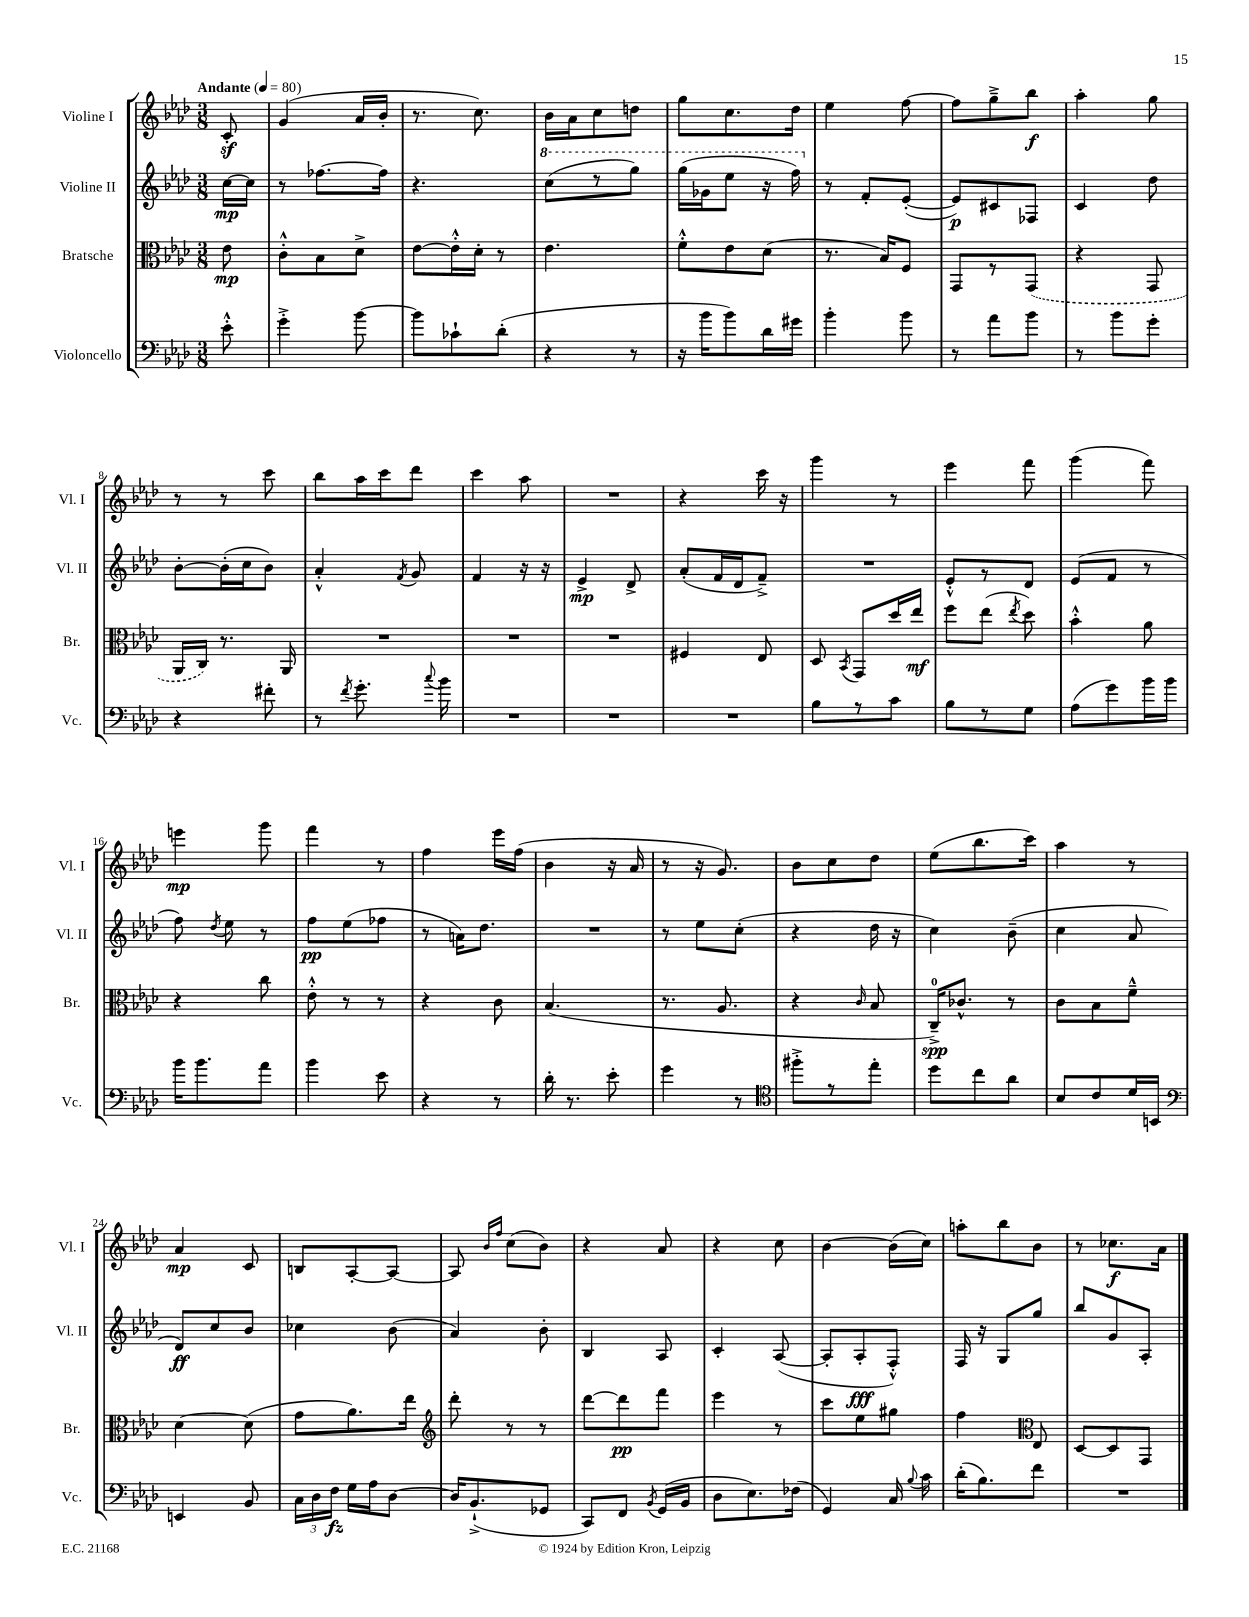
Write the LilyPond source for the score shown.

<<
\new StaffGroup <<
\new Staff = "s0" \with { instrumentName = "Violine I" shortInstrumentName = "Vl. I" } {
    \clef treble \key aes \major \numericTimeSignature \time 3/8 \partial 8 \tempo "Andante" 4 = 80
    \autoBeamOff c'8-.\sf |
    g'4( aes'16[ bes'16]-. |
    r8. c''8.) |
    bes'16[ aes'16 c''8 d''8] |
    g''8[ c''8. des''16] |
    ees''4 f''8~ |
    f''8[ g''8---> bes''8]\f |
    aes''4-. g''8 |
    r8 r8 c'''8 |
    bes''8[ aes''16 c'''16 des'''8] |
    c'''4 aes''8 |
    R4. |
    r4 c'''16 r16 |
    g'''4 r8 |
    ees'''4 f'''8 |
    g'''4( f'''8) |
    e'''4\mp g'''8 |
    f'''4 r8 |
    f''4 ees'''16[ f''16]( |
    bes'4 r16 aes'16 |
    r8 r16 g'8.) |
    bes'8[ c''8 des''8] |
    ees''8[( bes''8. c'''16]) |
    aes''4 r8 |
    aes'4\mp c'8 |
    b8[ aes8~-. aes8]~ |
    aes8 \grace { bes'16[ f''16] } c''8[( bes'8]) |
    r4 aes'8 |
    r4 c''8 |
    bes'4~ bes'16[( c''16]) |
    a''8[-. bes''8 bes'8] |
    r8 ces''8.[\f aes'16] \bar "|." |
}
\new Staff = "s1" \with { instrumentName = "Violine II" shortInstrumentName = "Vl. II" } {
    \clef treble \key aes \major \numericTimeSignature \time 3/8 \partial 8
    \autoBeamOff c''16[~\mp c''16] |
    r8 fes''8.[~ fes''16] |
    r4. |
    \ottava #1 c'''8[( r8 g'''8]) |
    g'''16[( ges''16 ees'''8] r16 f'''16) \ottava #0 |
    r8 f'8[-. ees'8]~-.( |
    ees'8[\p) cis'8 fes8] |
    c'4 des''8 |
    bes'8[~-. bes'16-.( c''16 bes'8]) |
    aes'4-.-^ \acciaccatura { f'8 } g'8 |
    f'4 r16 r16 |
    ees'4->\mp des'8-> |
    aes'8[-.( f'16 des'16 f'8]--->) |
    R4. |
    ees'8[-.-^ r8 des'8] |
    ees'8[( f'8] r8 |
    f''8) \acciaccatura { des''8 } ees''8 r8 |
    f''8[\pp ees''8( fes''8] |
    r8 a'16[) des''8.] |
    R4. |
    r8 ees''8[ c''8]-.( |
    r4 des''16 r16 |
    c''4) bes'8--( |
    c''4 aes'8 |
    des'8[\ff) c''8 bes'8] |
    ces''4 bes'8( |
    aes'4) bes'8-. |
    bes4 aes8 |
    c'4-. aes8~( |
    aes8[-. aes8-.\fff f8]-.-^) |
    f16 r16 g8[ g''8] |
    bes''8[ g'8 aes8]-. \bar "|." |
}
\new Staff = "s2" \with { instrumentName = "Bratsche" shortInstrumentName = "Br." } {
    \clef alto \key aes \major \numericTimeSignature \time 3/8 \partial 8
    \autoBeamOff ees'8\mp |
    c'8[-.-^ bes8 des'8]-> |
    ees'8[~ ees'16-.-^ des'16]-. r8 |
    ees'4. |
    f'8[-.-^ ees'8 des'8]( |
    r8. bes16[) f8] |
    g,8[ r8 \once \slurDashed g,8]( |
    r4 g,8 |
    aes,16[ c16]) r8. aes,16 |
    R4. |
    R4. |
    R4. |
    fis4 ees8 |
    des8 \acciaccatura { bes,8 } g,8[ des''16 ees''16]\mf |
    f''8[ ees''8]( \acciaccatura { ees''8 } des''8) |
    bes'4-.-^ aes'8 |
    r4 c''8 |
    ees'8-.-^ r8 r8 |
    r4 c'8 |
    bes4.( |
    r8. aes8. |
    r4 \grace { c'16 } bes8 |
    c16[-0--->\spp) ces'8.]-^ r8 |
    c'8[ bes8 f'8]---^ |
    des'4~ des'8( |
    g'8[ aes'8.) ees''16] |
    \clef treble des'''8-. r8 r8 |
    des'''8[~ des'''8\pp f'''8] |
    ees'''4 r8 |
    c'''8[ ees''8 gis''8] |
    f''4 \clef alto ees8 |
    des8[~ des8 g,8] \bar "|." |
}
\new Staff = "s3" \with { instrumentName = "Violoncello" shortInstrumentName = "Vc." } {
    \clef bass \key aes \major \numericTimeSignature \time 3/8 \partial 8
    \autoBeamOff ees'8-.-^ |
    g'4-.-> bes'8~ |
    bes'8[ ces'8-! des'8]-.( |
    r4 r8 |
    r16 bes'16[ bes'8) des'16 gis'16] |
    bes'4-. bes'8 |
    r8 aes'8[ bes'8] |
    r8 bes'8[ g'8]-. |
    r4 fis'8-. |
    r8 \acciaccatura { f'8 } g'8.-. \appoggiatura { c''8 } bes'16 |
    R4. |
    R4. |
    R4. |
    bes8[ r8 c'8] |
    bes8[ r8 g8] |
    aes8[( g'8) bes'16 bes'16] |
    bes'16[ bes'8. aes'8] |
    bes'4 ees'8 |
    r4 r8 |
    des'16-. r8. ees'8-. |
    g'4 r8 |
    \clef tenor fis''8[-.-> r8 ees''8]-. |
    des''8[ c''8 aes'8] |
    bes8[ c'8 des'16 b,16] |
    \clef bass e,4 bes,8 |
    \tuplet 3/2 { c16[ des16 f16]\fz } g16[ aes16 des8]~ |
    des16[ bes,8.-!->( ges,8] |
    c,8[) f,8] \acciaccatura { bes,8 } g,16[( bes,16] |
    des8[ ees8.) fes16]( |
    g,4) c16 \appoggiatura { bes8 } c'16 |
    des'16[-.( bes8.) f'8] |
    R4. \bar "|." |
}
>>
>>
